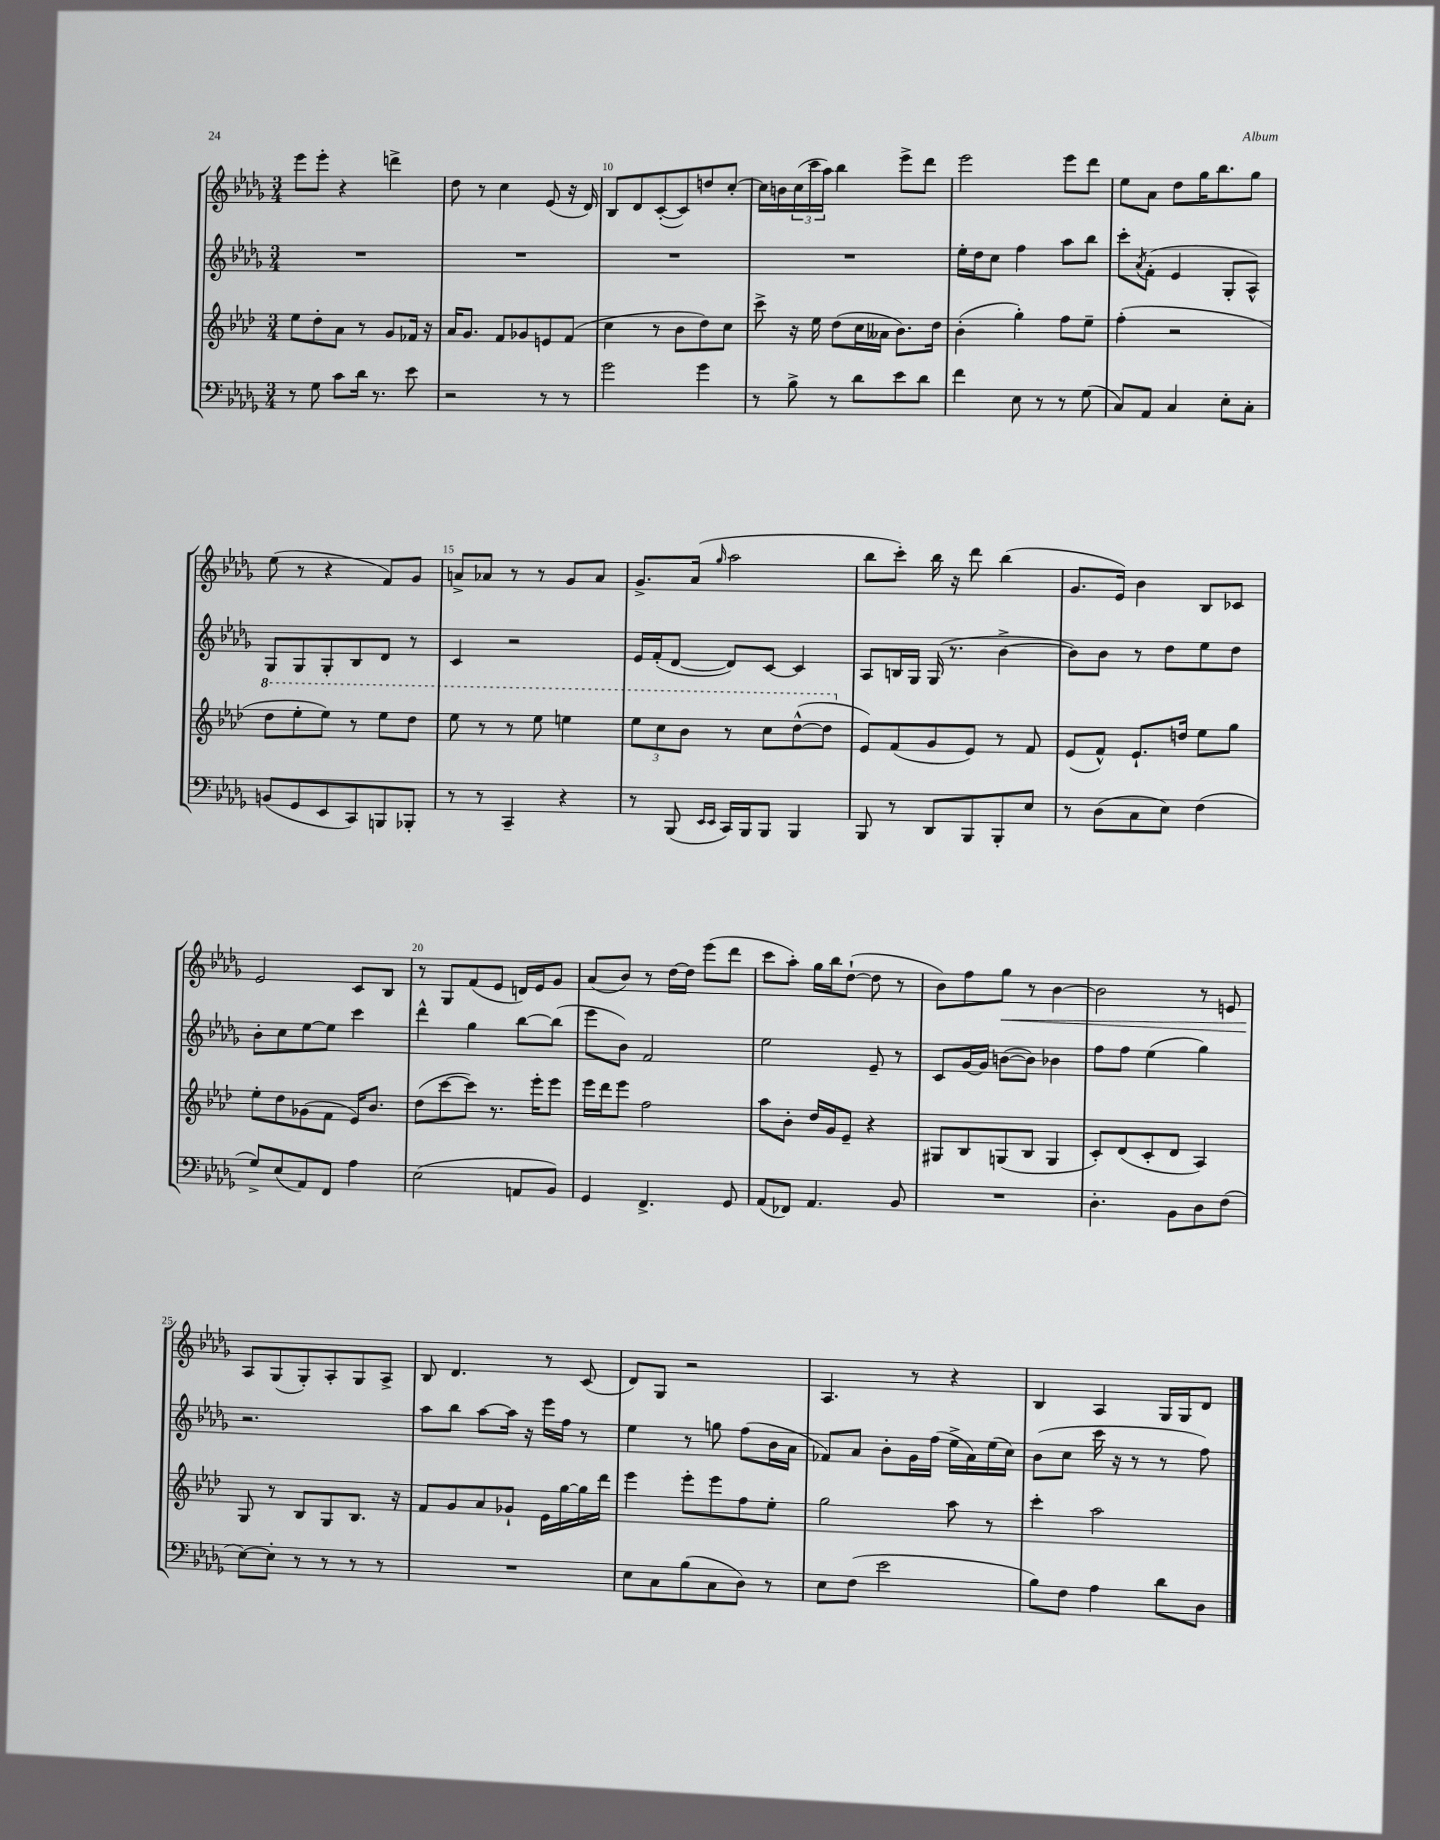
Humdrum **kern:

**kern	**kern	**kern	**kern
*staff4	*staff3	*staff2	*staff1
*clefF4	*clefG2	*clefG2	*clefG2
*k[b-e-a-d-g-]	*k[b-e-a-d-]	*k[b-e-a-d-g-]	*k[b-e-a-d-g-]
*M3/4	*M3/4	*M3/4	*M3/4
8r	8ee-	2.r	8eee-
8G-	8dd-'	.	8eee-'
8c	8a-	.	4r
16d-	8r	.	.
8.r	.	.	.
.	8g	.	4ddd^
8e-	16f-	.	.
.	16r	.	.
=	=	=	=
2r	16a-	2.r	8dd-
.	8.g	.	.
.	.	.	8r
.	8f	.	4cc
.	8g-	.	.
8r	8e	.	(8e-
8r	(8f	.	16r
.	.	.	16d-)
=	=	=	=
2g-	4cc	2.r	8B-
.	.	.	8d-
.	8r	.	([8c'
.	8b-	.	8c])
4g-	8dd-)	.	8dd
.	8cc	.	[8cc'
=	=	=	=
8r	8ccc^	2.r	16cc]
.	.	.	16b
8B-^	16r	.	(24cc
.	.	.	24ccc
.	16ee-	.	.
.	.	.	24aa-)
8r	(8dd-	.	4bb-
8d-	16cc	.	.
.	16a--	.	.
8e-	8.b-)	.	8eee-^
8d-	.	.	8ddd-
.	16dd-	.	.
=	=	=	=
4f	(4b-'	16ee-'	2eee-
.	.	16dd-	.
.	.	8cc	.
8E-	4gg')	4ff	.
8r	.	.	.
8r	8ff	8aa-	8eee-
(8G-	8ee-~	8bb-	8ddd-
=	=	=	=
8C)	(4ff'	8ccc'	8ee-
.	.	8qa-	.
8AA-	.	(8f'	8a-
4C	2r	4e-	8dd-
.	.	.	16gg-
.	.	.	8.bb-
8E-'	.	8G-'	.
8C'	.	8A-^^)	8gg-
=	=	=	=
(8BB	8ddd-	8G-	(8ee-
8GG-	8eee-'	8G-	8r
8EE-	8eee-)	8G-'	4r
8CC)	8r	8B-	.
8BBB	8eee-	8d-	8f)
8BBB-'	8ddd-	8r	8g-
=	=	=	=
8r	8eee-	4c	8a^
8r	8r	.	8a-
4CC~	8r	2r	8r
.	8eee-	.	8r
4r	4eee	.	8g-
.	.	.	8a-
=	=	=	=
8r	12eee-	16e-	8.g-^
.	.	(16f'	.
.	12ccc	.	.
(8BBB-	.	[8d-	.
.	12bb-	.	.
.	.	.	(16a-
16qqEE-	.	.	.
16qqEE-	.	.	16qqgg-
16CC)	8r	8d-])	2aa-
16BBB-	.	.	.
8BBB-	8ccc	[8c	.
4BBB-	([8ddd-^^	4c]	.
.	8ddd-]	.	.
=	=	=	=
8BBB-	8e-)	8A-	8bb-
8r	(8f	16B	8ccc')
.	.	16G-	.
8DD-	8g	(16G-	16bb-
.	.	8.r	16r
8BBB-	8e-)	.	8ddd-
8BBB-'	8r	[4b-^	(4bb-
8E-	8f	.	.
=	=	=	=
8r	(8e-	8b-])	8.g-
(8D-	8f^^)	8b-	.
.	.	.	16e-)
8C	8.e-`	8r	4b-
8E-)	.	8dd-	.
.	16dd	.	.
(4F	8ee-	8ee-	8B-
.	8gg	8dd-	8c-
=	=	=	=
8G-^)	8ee-'	8b-'	2e-
(8E-	8dd-	8cc	.
8AA-)	(8g-	[8ee-	.
8FF	8f	8ee-]	.
4A-	16e-)	4ccc	8c
.	8.b-	.	.
.	.	.	8B-
=	=	=	=
(2E-	(8dd-	4ddd-^^	8r
.	[8ccc	.	8G-
.	8ccc])	4gg-	(8f
.	8.r	.	8e-
8AA	.	[8bb-	16d)
.	16eee-'	.	16e-
8BB-)	8eee-	(8bb-]	8g-
=	=	=	=
4GG-	16eee-	8eee-	(8a-
.	16ddd-	.	.
.	8eee-	8b-)	8b-)
4.FF^	2ff	2f	8r
.	.	.	[16dd-
.	.	.	16dd-]
.	.	.	(8eee-
8GG-	.	.	8ddd-
=	=	=	=
(8AA-	8aa-	2ee-	8ccc
8FF-)	8b-'	.	8aa-')
4.AA-	16dd-	.	16gg-
.	16g	.	16bb-
.	8e-~	.	([8dd-`
.	4r	8e-~	8dd-]
8BB-	.	8r	8r
=	=	=	=
2.r	8G#	8c	8b-)
.	8B-	[16g-	8ff
.	.	16g-]	.
.	(8G	([8b	8gg-
.	8B-	8b])	8r
.	4G	4b-	[4b-
=	=	=	=
4.D-'	8c')	8ff	2b-]
.	(8d-	8ff	.
.	8c'	(4ee-	.
8BB-	8d-	.	.
8D-	4A-)	4gg-)	8r
(8F	.	.	8e
=	=	=	=
[8E-)	8G	2.r	8A-
8E-']	8r	.	(8G-
8r	8B-	.	8G-')
8r	8G	.	8A-'
8r	8.B-	.	8G-
8r	.	.	8A-^
.	16r	.	.
=	=	=	=
2.r	8f	8aa-	8B-
.	8g	8bb-	4.d-
.	8a-	[8aa-	.
.	8g-`	16aa-]	.
.	.	16r	.
.	16e-	16eee-	8r
.	[16gg	16ff	.
.	16gg]	8r	(8c
.	16ddd-	.	.
=	=	=	=
8E-	4eee-	4ee-	8d-)
8C	.	.	8G-
(8B-	8eee-'	8r	2r
8C	8eee-	8gg	.
8D-)	8ff	(8ff	.
8r	8ee-'	16b-	.
.	.	16a-	.
=	=	=	=
8E-	2gg	8f-)	4.A-
(8F	.	8a-	.
2e-	.	8b-'	.
.	.	16g-	8r
.	.	(16ff	.
.	8aa-	16ee-^	4r
.	.	16a-)	.
.	8r	(16ee-	.
.	.	16cc)	.
=	=	=	=
8B-)	4ccc'	(8b-	4B-
8F	.	8cc	.
4A-	2aa-	16ccc	4A-
.	.	16r	.
.	.	8r	.
8d-	.	8r	16G-
.	.	.	16G-
8D-	.	8ff)	8d-
==	==	==	==
*-	*-	*-	*-
